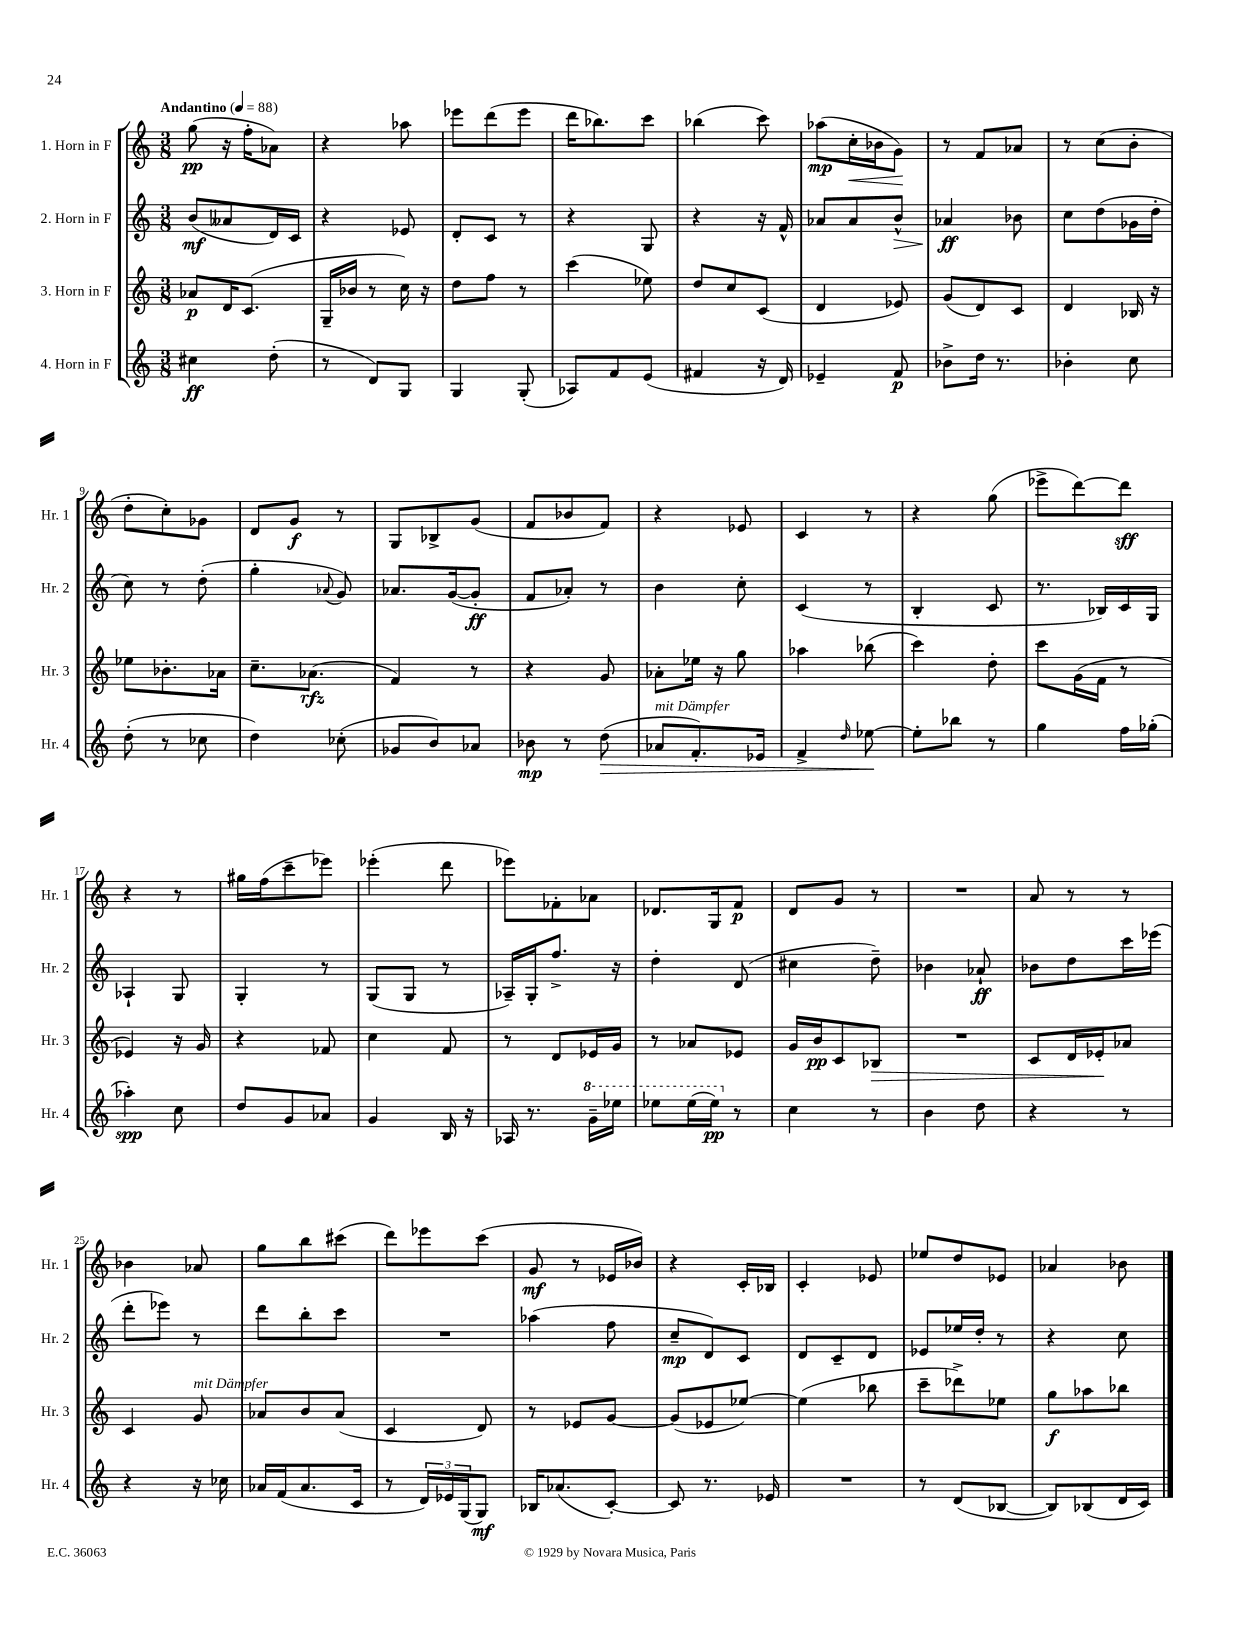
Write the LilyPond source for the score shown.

<<
\new StaffGroup <<
\new Staff = "s0" \with { instrumentName = "1. Horn in F" shortInstrumentName = "Hr. 1" } {
    \clef treble \key c \major \numericTimeSignature \time 3/8 \tempo "Andantino" 4 = 88
    g''8\pp( r16 f''16-. aes'8) |
    r4 aes''8 |
    ees'''8 d'''8( ees'''8 |
    d'''16 bes''8.) c'''8 |
    bes''4( c'''8) |
    aes''8\mp( c''16-.\< bes'16 g'8\!) |
    r8 f'8 aes'8 |
    r8 c''8( b'8-. |
    d''8-. c''8-.) ges'8 |
    d'8 g'8\f r8 |
    g8 bes8-> g'8( |
    f'8 bes'8 f'8) |
    r4 ees'8 |
    c'4 r8 |
    r4 g''8( |
    ees'''8-> d'''8~) d'''8\sff |
    r4 r8 |
    gis''16 f''16( c'''8-- ees'''8) |
    ees'''4-.( d'''8 |
    ees'''8) fes'8-. aes'8 |
    des'8. g16 f'8\p |
    d'8 g'8 r8 |
    R4. |
    a'8 r8 r8 |
    bes'4 aes'8 |
    g''8 b''8 cis'''8( |
    d'''8) ees'''8 c'''8( |
    g'8\mf r8 ees'16 bes'16) |
    r4 c'16-. bes16 |
    c'4-. ees'8 |
    ees''8 d''8 ees'8 |
    aes'4 bes'8 \bar "|." |
}
\new Staff = "s1" \with { instrumentName = "2. Horn in F" shortInstrumentName = "Hr. 2" } {
    \clef treble \key c \major \numericTimeSignature \time 3/8
    b'8\mf( aeses'8 d'16) c'16 |
    r4 ees'8 |
    d'8-. c'8 r8 |
    r4 g8 |
    r4 r16 f'16-^ |
    aes'8 aes'8 b'8-^\> |
    aes'4\ff\! bes'8 |
    c''8 d''8( ges'16 d''16-. |
    c''8) r8 d''8-.( |
    g''4-. \appoggiatura { aes'8 } g'8) |
    aes'8. g'16~( g'8-.\ff |
    f'8 aes'8-.) r8 |
    b'4 c''8-. |
    c'4( r8 |
    b4-. c'8 |
    r8. bes16) c'16 g16 |
    aes4-! g8 |
    g4-. r8 |
    g8( g8 r8 |
    aes16--) g16-. f''8.-> r16 |
    d''4-. d'8( |
    cis''4 d''8--) |
    bes'4 aes'8-!\ff |
    bes'8 d''8 c'''16 ees'''16( |
    d'''8-. ees'''8) r8 |
    d'''8 b''8-. c'''8 |
    R4. |
    aes''4( f''8 |
    c''8--\mp d'8) c'8 |
    d'8 c'8-- d'8 |
    ees'8 ees''16 d''16-. r8 |
    r4 c''8 \bar "|." |
}
\new Staff = "s2" \with { instrumentName = "3. Horn in F" shortInstrumentName = "Hr. 3" } {
    \clef treble \key c \major \numericTimeSignature \time 3/8
    aes'8\p d'16 c'8.( |
    g16-- bes'16 r8 c''16) r16 |
    d''8 f''8 r8 |
    c'''4( ees''8) |
    d''8 c''8 c'8( |
    d'4 ees'8) |
    g'8( d'8) c'8 |
    d'4 bes16 r16 |
    ees''8 bes'8.-. aes'16 |
    c''8.-- aes'8.\rfz( |
    f'4) r8 |
    r4 g'8 |
    aes'8-. ees''16 r16 g''8 |
    aes''4 bes''8( |
    c'''4) d''8-. |
    c'''8 g'16( f'16 r8 |
    ees'4) r16 g'16 |
    r4 fes'8 |
    c''4 f'8 |
    r8 d'8 ees'16 g'16 |
    r8 aes'8 ees'8 |
    g'16 b'16\pp c'8 bes8\> |
    R4. |
    c'8 d'16 ees'16-.\! aes'8 |
    c'4 g'8^\markup { \italic "mit Dämpfer" } |
    aes'8 b'8 aes'8( |
    c'4 d'8) |
    r8 ees'8 g'8~ |
    g'8( ees'8 ees''8~) |
    ees''4( bes''8 |
    c'''8-- des'''8->) ees''8 |
    g''8\f aes''8 bes''8 \bar "|." |
}
\new Staff = "s3" \with { instrumentName = "4. Horn in F" shortInstrumentName = "Hr. 4" } {
    \clef treble \key c \major \numericTimeSignature \time 3/8
    cis''4\ff d''8-.( |
    r8 d'8) g8 |
    g4 g8-.( |
    aes8) f'8 e'8( |
    fis'4 r16 d'16) |
    ees'4-- f'8\p |
    bes'8-> d''16 r8. |
    bes'4-. c''8 |
    d''8-.( r8 ces''8 |
    d''4) ces''8-.( |
    ges'8 b'8) aes'8 |
    bes'8\mp r8 d''8\>( |
    aes'8^\markup { \italic "mit Dämpfer" } f'8.-.) ees'16 |
    f'4-> \grace { d''16 } ees''8~\! |
    ees''8-. bes''8 r8 |
    g''4 f''16 ges''16-.( |
    aes''4-.\spp) c''8 |
    d''8 g'8 aes'8 |
    g'4 b16 r16 |
    aes16 r8. \ottava #1 g''16-- ees'''16 |
    ees'''8 ees'''16( ees'''16\pp) \ottava #0 r8 |
    c''4 r8 |
    b'4 d''8 |
    r4 r8 |
    r4 r16 ces''16 |
    aes'16 f'16( aes'8. c'16 |
    r8 \tuplet 3/2 { d'16) ees'16 g16( } g8\mf) |
    bes16 aes'8.( c'8~-.) |
    c'8 r8. ees'16 |
    R4. |
    r8 d'8( bes8~ |
    bes8) bes8( d'16 c'16) \bar "|." |
}
>>
>>
